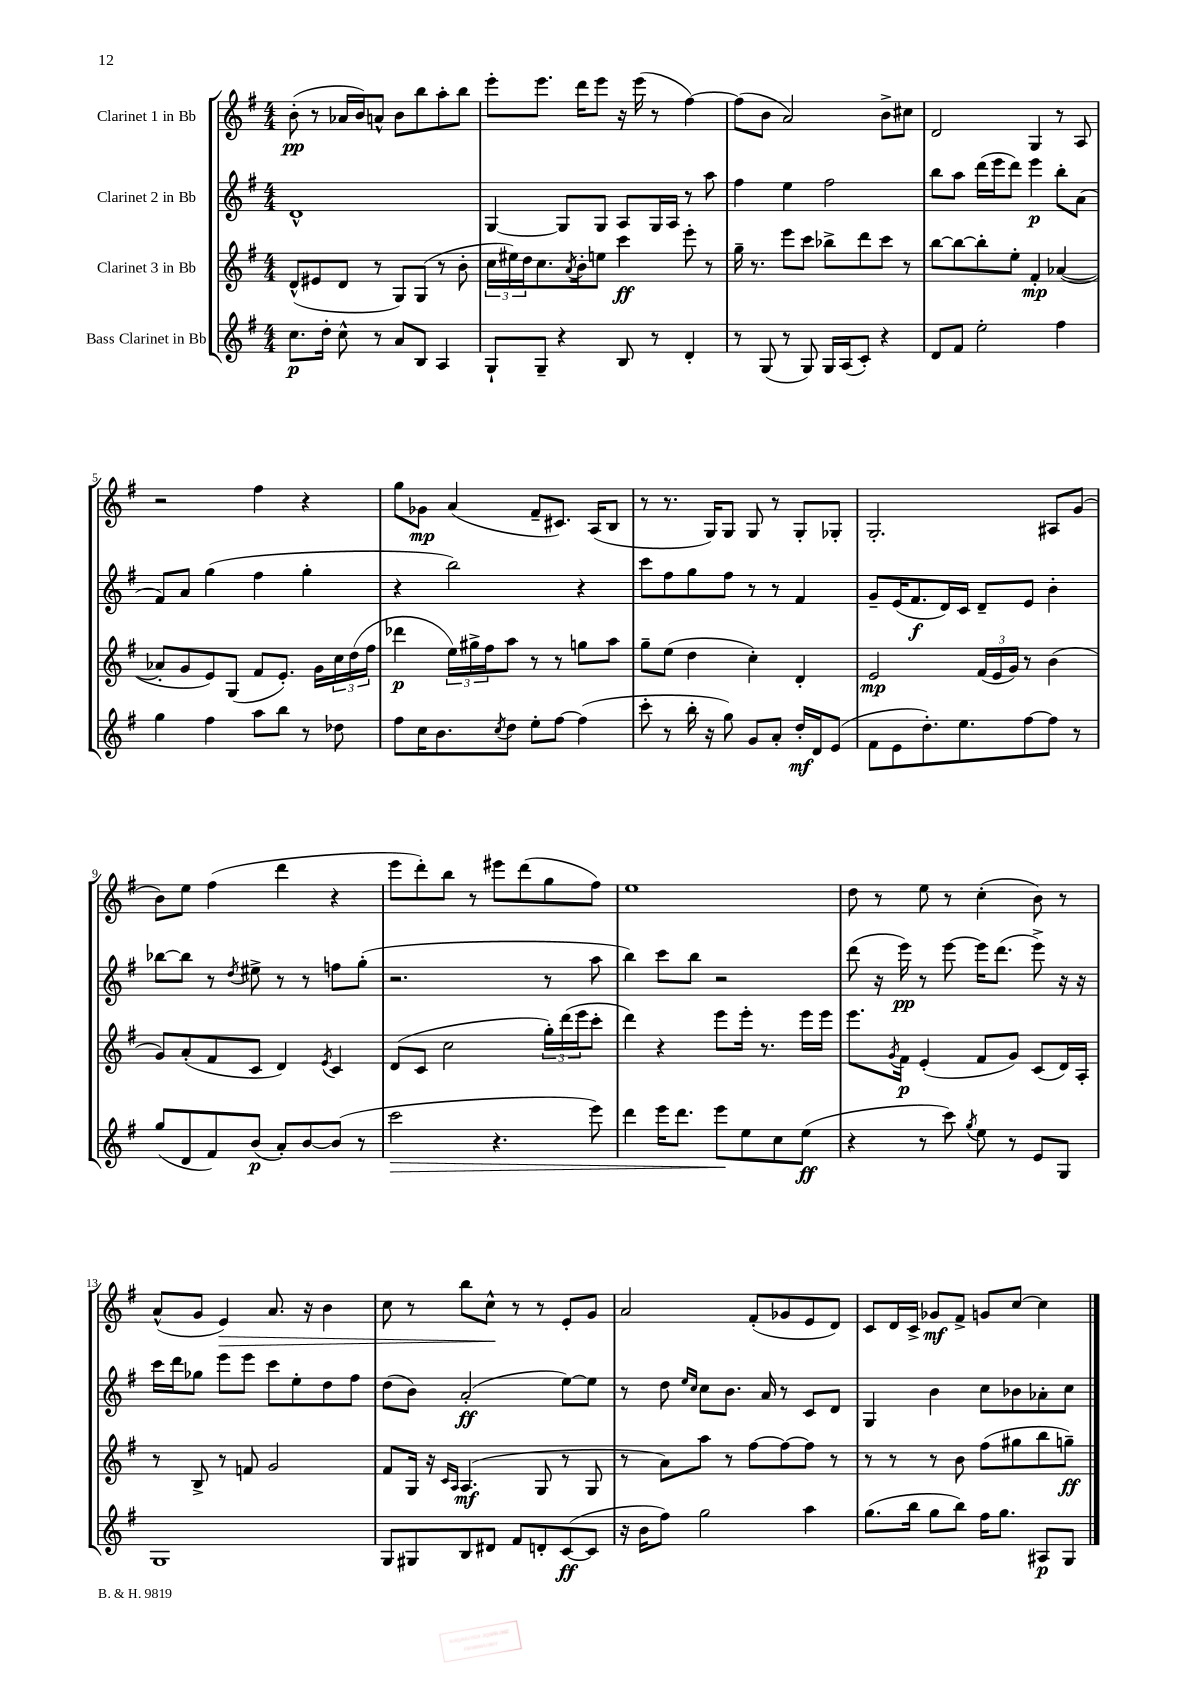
<<
\new StaffGroup <<
\new Staff = "s0" \with { instrumentName = "Clarinet 1 in Bb" } {
    \clef treble \key g \major \numericTimeSignature \time 4/4
    b'8-.\pp( r8 aes'16 b'16) a'8-^ b'8 b''8 a''8-. b''8 |
    e'''8-. e'''8. d'''16 e'''8 r16 e'''16( r8 fis''4~) |
    fis''8( b'8 a'2) b'8-> cis''8 |
    d'2 g4 r8 a8 |
    r2 fis''4 r4 |
    g''8 ges'8\mp a'4( fis'8-- cis'8.) a16( b8 |
    r8 r8. g16) g8 g8 r8 g8-. ges8-. |
    g2.-. ais8 g'8( |
    b'8) e''8 fis''4( d'''4 r4 |
    e'''8 d'''8-.) b''8 r8 eis'''8 d'''8( g''8 fis''8) |
    e''1 |
    d''8 r8 e''8 r8 c''4-.( b'8) r8 |
    a'8-^( g'8 e'4\>) a'8. r16 b'4 |
    c''8 r8 b''8 c''8-^\! r8 r8 e'8-. g'8 |
    a'2 fis'8-.( ges'8 e'8 d'8) |
    c'8 d'16 c'16-> ges'8\mf fis'8-> g'8 c''8~ c''4 \bar "|." |
}
\new Staff = "s1" \with { instrumentName = "Clarinet 2 in Bb" } {
    \clef treble \key g \major \numericTimeSignature \time 4/4
    d'1-^ |
    g4~ g8 g8 a8 g16 a16 r8 a''8 |
    fis''4 e''4 fis''2 |
    b''8 a''8 d'''16( e'''16 d'''8) e'''4\p b''8-. a'8( |
    fis'8) a'8 g''4( fis''4 g''4-. |
    r4 b''2) r4 |
    c'''8 fis''8 g''8 fis''8 r8 r8 fis'4 |
    g'8-- e'16( fis'8.\f d'16) c'16 d'8-- e'8 b'4-. |
    bes''8~ bes''8 r8 \acciaccatura { d''8 } eis''8-> r8 r8 f''8 g''8-.( |
    r2. r8 a''8 |
    b''4) c'''8 b''8 r2 |
    d'''8( r16 e'''16\pp) r8 e'''8~ e'''16 d'''8.( e'''8->) r16 r16 |
    c'''16 d'''16 ges''8 e'''8 e'''8 c'''8 e''8-. d''8 fis''8 |
    d''8( b'8) a'2-.\ff( e''8~) e''8 |
    r8 d''8 \grace { e''16 c''16 } c''8 b'8. a'16 r8 c'8 d'8 |
    g4 b'4 c''8 bes'8 aes'8-. c''8 \bar "|." |
}
\new Staff = "s2" \with { instrumentName = "Clarinet 3 in Bb" } {
    \clef treble \key g \major \numericTimeSignature \time 4/4
    d'8-^( eis'8 d'8 r8 g8) g8( r8 b'8-. |
    \tuplet 3/2 { c''16 eis''16) d''16 } c''8. \acciaccatura { a'8 } b'16-. e''8 c'''4\ff e'''8-. r8 |
    g''16-- r8. e'''8 c'''8 bes''8-> d'''8 c'''8 r8 |
    b''8~ b''8~ b''8-. e''8-. fis'4-.\mp aes'4~( |
    aes'8-. g'8 e'8) g8( fis'8 e'8.-.) g'16 \tuplet 3/2 { c''16 d''16( fis''16 } |
    des'''4\p \tuplet 3/2 { e''16) gis''16-> fis''16 } a''8 r8 r8 g''8 a''8 |
    g''8-- e''8( d''4 c''4-.) d'4-. |
    e'2\mp \tuplet 3/2 { fis'16( e'16 g'16) } r8 b'4( |
    g'8) a'8-.( fis'8 c'8 d'4) \acciaccatura { e'8 } c'4 |
    d'8( c'8 c''2 \tuplet 3/2 { g''16-.) d'''16( e'''16 } c'''8-. |
    d'''4) r4 e'''8 e'''16-. r8. e'''16 e'''16 |
    e'''8. \acciaccatura { g'8 } fis'16\p e'4-.( fis'8 g'8) c'8( d'16) a16-. |
    r8 b8-> r8 f'8 g'2 |
    fis'8 g16 r16 \grace { c'16 a16 } a4.\mf( g8 r8 g8 |
    r8 a'8) a''8 r8 fis''8~ fis''8~ fis''8 r8 |
    r8 r8 r8 b'8 fis''8( gis''8 b''8 g''8--\ff) \bar "|." |
}
\new Staff = "s3" \with { instrumentName = "Bass Clarinet in Bb" } {
    \clef treble \key g \major \numericTimeSignature \time 4/4
    c''8.\p d''16-. c''8-^ r8 a'8 b8 a4 |
    g8-! g8-- r4 b8 r8 d'4-. |
    r8 g8( r8 g8) g16 a16( c'8-.) r4 |
    d'8 fis'8 e''2-. fis''4 |
    g''4 fis''4 a''8 b''8 r8 des''8 |
    fis''8 c''16 b'8. \acciaccatura { c''8 } d''8 e''8-. fis''8~ fis''4( |
    c'''8-. r8 b''16-. r16 g''8) g'8 a'8-. d''16-.\mf d'16 e'8( |
    fis'8 e'8 d''8.-.) e''8. fis''8~ fis''8 r8 |
    g''8( d'8 fis'8) b'8\p( a'8-.) b'8~ b'8( r8 |
    c'''2\> r4. e'''8) |
    d'''4 e'''16 d'''8. e'''8\! e''8 c''8 e''8\ff( |
    r4 r8 c'''8) \acciaccatura { g''8 } e''8 r8 e'8 g8 |
    g1 |
    g8 gis8 b8 dis'8 fis'8 d'8-. c'8~\ff( c'8 |
    r16 b'16 fis''8) g''2 a''4 |
    g''8.( b''16 g''8 b''8) fis''16 g''8. ais8\p g8 \bar "|." |
}
>>
>>
